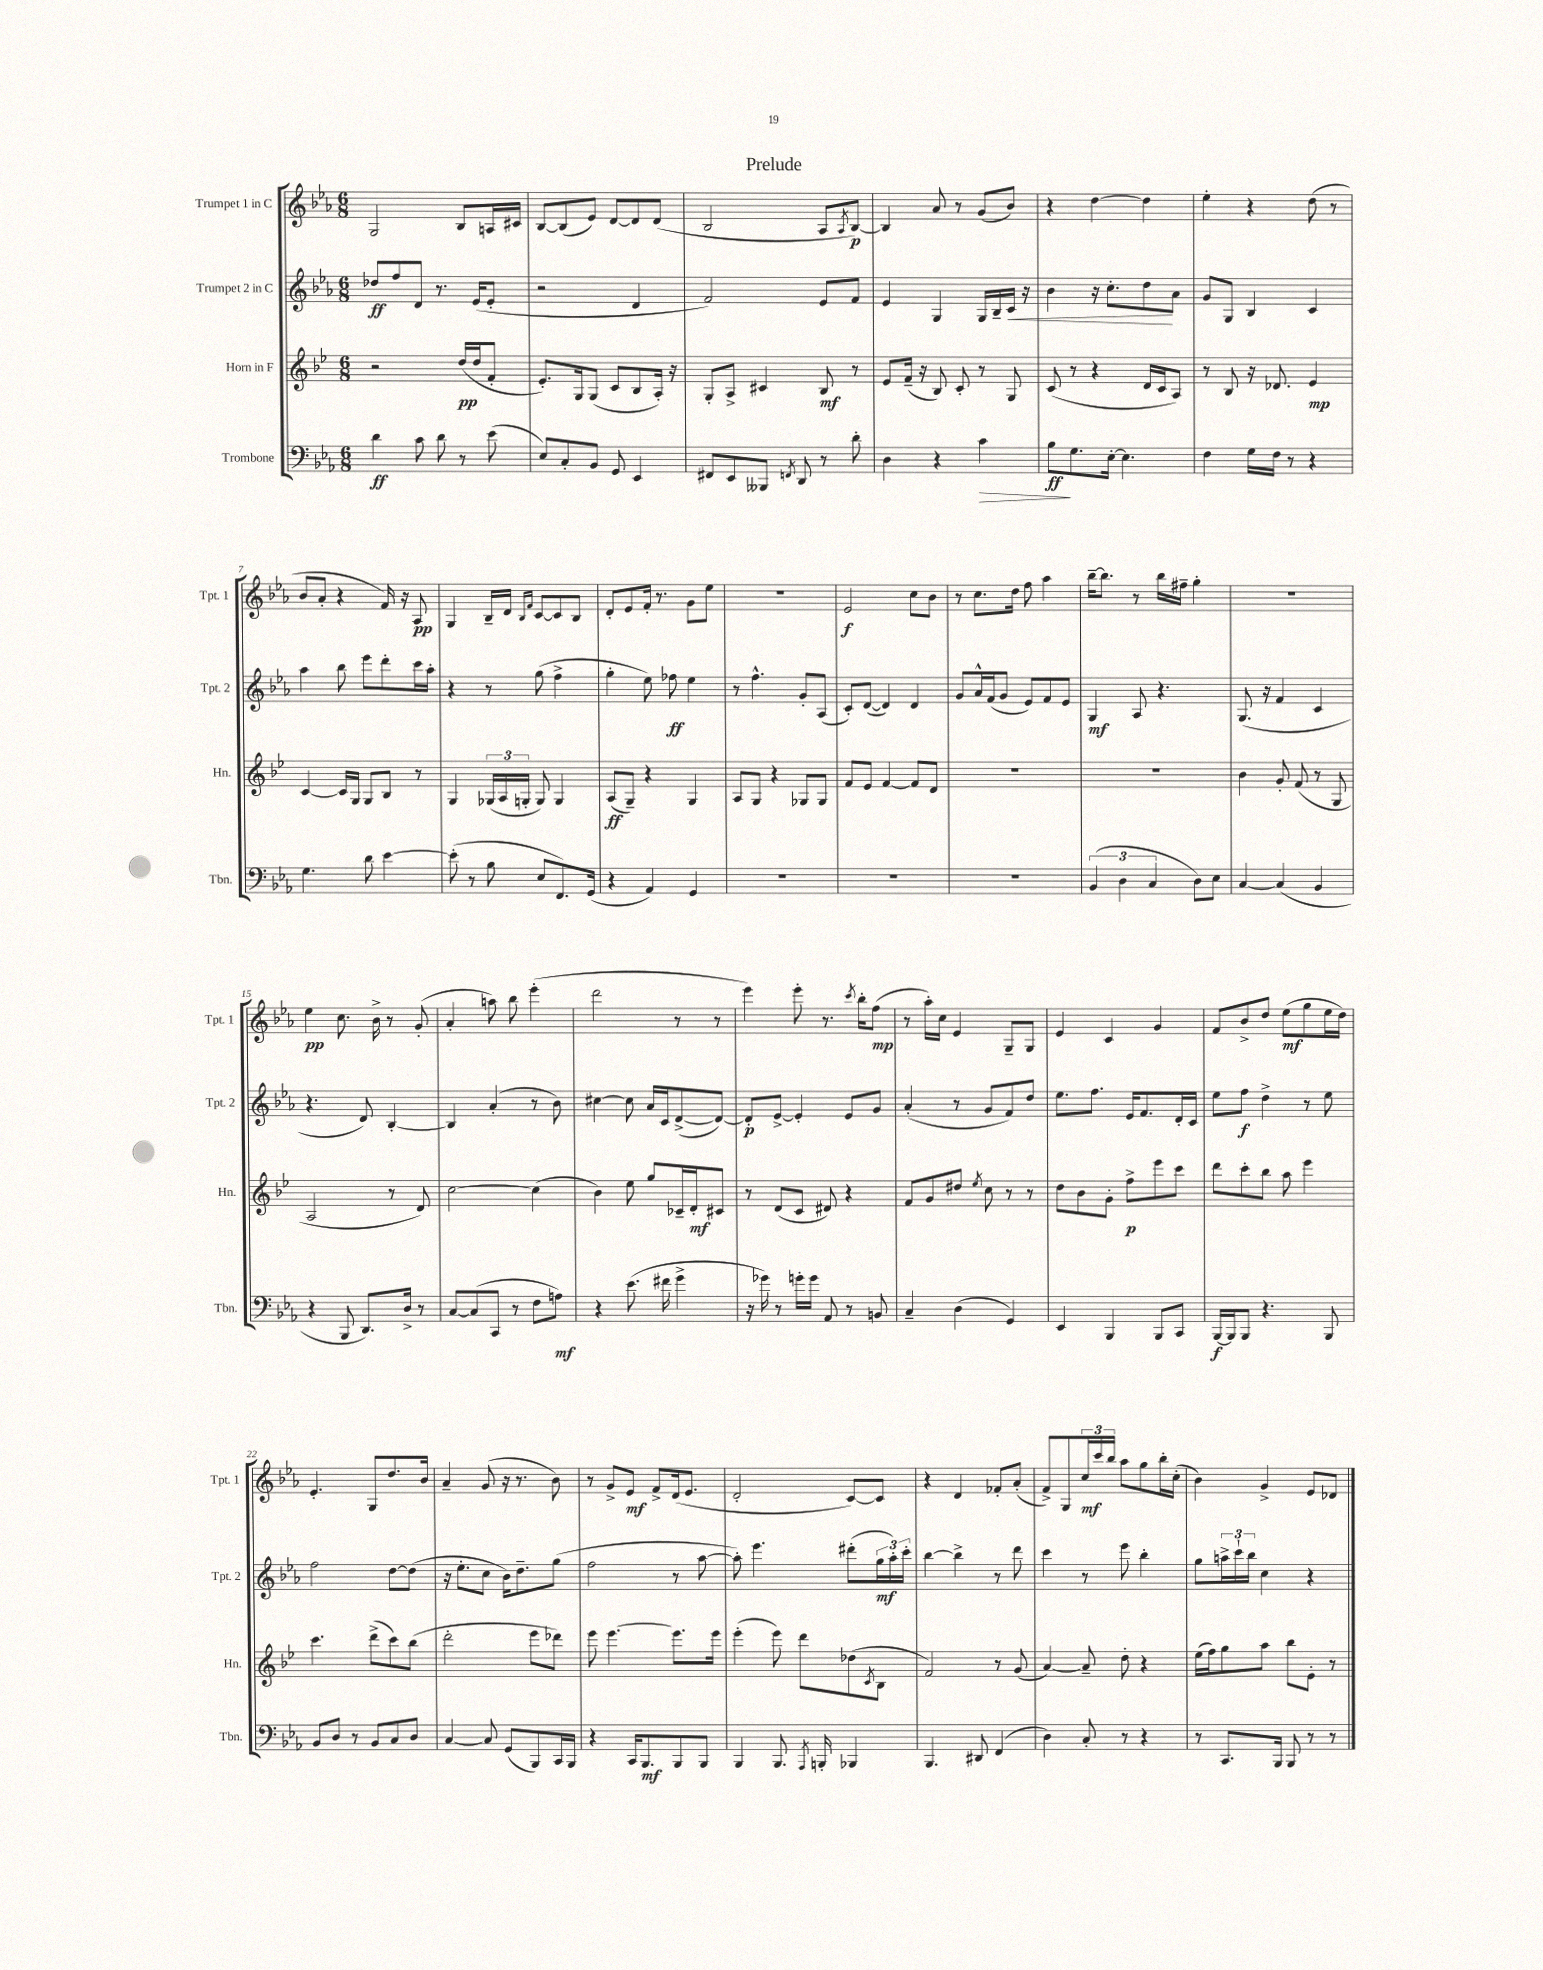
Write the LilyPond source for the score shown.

\header { title = "Prelude" }
<<
\new StaffGroup <<
\new Staff = "s0" \with { instrumentName = "Trumpet 1 in C" shortInstrumentName = "Tpt. 1" } {
    \clef treble \key ees \major \numericTimeSignature \time 6/8
    g2 bes8 a16 cis'16 |
    bes8~ bes8( ees'8) d'8~ d'8 d'8( |
    bes2 aes8 \acciaccatura { aes8 } bes8~\p) |
    bes4 aes'8 r8 g'8( bes'8) |
    r4 d''4~ d''4 |
    ees''4-. r4 d''8( r8 |
    bes'8 aes'8-. r4 f'16) r16 aes8\pp |
    g4 bes16-- d'16 \grace { bes16 f'16 } c'8~ c'8 bes8 |
    d'8-. ees'8 f'16-. r8. g'8 ees''8 |
    R2. |
    ees'2\f c''8 bes'8 |
    r8 c''8. d''16 f''8 aes''4 |
    bes''16~-- bes''8. r8 bes''16 fis''16-- g''4-. |
    r2. |
    ees''4\pp c''8. bes'16-> r8 g'8-.( |
    aes'4-. a''8) bes''8 ees'''4-.( |
    d'''2 r8 r8 |
    ees'''4) ees'''8-. r8. \acciaccatura { c'''8 } bes''16-. f''8\mp( |
    r8 aes''16-.) c''16 ees'4 g8-- g8 |
    ees'4 c'4 g'4 |
    f'8 bes'8-> d''8 ees''8\mf( g''8 ees''16 d''16) |
    ees'4.-. g8 d''8. bes'16 |
    aes'4-- g'8( r16 r8. bes'8) |
    r8 g'8-> ees'8\mf f'8-> d'16( ees'8. |
    d'2-. c'8~) c'8 |
    r4 d'4 fes'8-. aes'8-.( |
    f'8->) g8 \tuplet 3/2 { c''16\mf c'''16 bes''16 } aes''8 g''8 bes''16-. c''16-.( |
    bes'4) g'4-> ees'8 des'8 \bar "|." |
}
\new Staff = "s1" \with { instrumentName = "Trumpet 2 in C" shortInstrumentName = "Tpt. 2" } {
    \clef treble \key ees \major \numericTimeSignature \time 6/8
    des''8\ff f''8 d'8 r8. ees'16( ees'8-. |
    r2 d'4 |
    f'2) ees'8 f'8 |
    ees'4 g4 g16 bes16-- c'16\< r16 |
    bes'4 r16 c''8.-. d''8\! aes'8 |
    g'8 g8 bes4 c'4 |
    aes''4 bes''8 ees'''8 d'''8-. c'''16 aes''16-. |
    r4 r8 g''8( f''4-> |
    g''4-. ees''8) fes''8\ff ees''4 |
    r8 f''4.-^ g'8-. aes8( |
    c'8-.) d'8~( d'4) d'4 |
    g'8 aes'16-^ f'16( g'8 ees'8) f'8 ees'8 |
    g4\mf aes8 r4. |
    g8.( r16 f'4 c'4 |
    r4. d'8) bes4~-. |
    bes4 aes'4-.( r8 bes'8) |
    cis''4~ cis''8 aes'16 c'16 d'8~->( d'8~) |
    d'8-.\p ees'8~-> ees'4-. ees'8 g'8 |
    aes'4-.( r8 g'8 f'8) d''8 |
    ees''8. f''8. ees'16 f'8. d'16-. c'16 |
    ees''8 f''8\f d''4-> r8 ees''8 |
    f''2 d''8~ d''8( |
    r16 ees''8.-. c''8 bes'16) d''8.-- g''8( |
    f''2 r8 aes''8~ |
    aes''8-.) ees'''4. dis'''8-.( \tuplet 3/2 { g''16\mf aes''16-.) c'''16-. } |
    bes''4~ bes''4-> r8 d'''8 |
    c'''4 r8 ees'''8 bes''4-. |
    g''8 \tuplet 3/2 { a''16-> c'''16-! bes''16 } c''4 r4 \bar "|." |
}
\new Staff = "s2" \with { instrumentName = "Horn in F" shortInstrumentName = "Hn." } {
    \clef treble \key bes \major \numericTimeSignature \time 6/8
    r2 d''16\pp( d''16 f'8-. |
    ees'8.-.) g16 g8( c'8 bes8 a16-.) r16 |
    g8-. a8-> cis'4 bes8\mf r8 |
    ees'8 f'16--( r16 bes8) c'8-. r8 g8 |
    c'8( r8 r4 d'16 c'16 a8) |
    r8 bes8 r16 des'8. ees'4\mp |
    c'4~ c'16 g16 g8 bes8 r8 |
    g4 \tuplet 3/2 { ges16( a16 g16-. } g8) g4 |
    a8\ff( g8--) r4 g4 |
    a8 g8 r4 ges8 ges8 |
    f'8 ees'8 f'4~ f'8 d'8 |
    R2. |
    R2. |
    bes'4 g'8-. f'8( r8 g8 |
    a2 r8 d'8) |
    c''2~ c''4( |
    bes'4) ees''8 g''8 ces'16-- d'16-.\mf cis'8 |
    r8 d'8( c'8 dis'8) r4 |
    f'8 g'8 dis''8 \acciaccatura { ees''8 } c''8 r8 r8 |
    d''8 bes'8 g'8-. f''8->\p ees'''8 c'''8 |
    d'''8 c'''8-. bes''8 a''8 ees'''4 |
    c'''4. d'''8->( c'''8) bes''8( |
    d'''2-. ees'''8 des'''8) |
    ees'''8 ees'''4.~ ees'''8. ees'''16 |
    ees'''4-.( ees'''8) d'''8 des''8( \acciaccatura { c'8 } bes8 |
    f'2) r8 g'8( |
    a'4~) a'8-- d''8-. r4 |
    ees''16( f''16) g''8 a''8 bes''8 ees'8-. r8 \bar "|." |
}
\new Staff = "s3" \with { instrumentName = "Trombone" shortInstrumentName = "Tbn." } {
    \clef bass \key ees \major \numericTimeSignature \time 6/8
    d'4\ff c'8 d'8 r8 ees'8( |
    ees8) c8-. bes,8 g,8 ees,4 |
    fis,8 ees,8 beses,,8 \acciaccatura { f,8 } d,8 r8 d'8-. |
    d4 r4 c'4\> |
    bes8\ff\! g8. ees16~-. ees4. |
    f4 g16 f16 r8 r4 |
    g4. d'8 ees'4~ |
    ees'8-.( r8 bes8 ees8 f,8.) g,16( |
    r4 aes,4) g,4 |
    R2. |
    R2. |
    R2. |
    \tuplet 3/2 { bes,4( d4 c4 } d8) ees8 |
    c4~ c4( bes,4 |
    r4 bes,,8 d,8.) d16-> r8 |
    c8~ c8( c,8 r8 f8 a8\mf) |
    r4 ees'8.( fis'16 g'4-> |
    r16 ges'16) r8 g'16-. g'16 aes,8 r8 b,8 |
    c4-- d4( g,4) |
    ees,4 bes,,4 bes,,8 c,8 |
    bes,,16~\f bes,,16 bes,,8 r4. bes,,8 |
    bes,8 d8 r8 bes,8 c8 d8 |
    c4~ c8 g,8( bes,,8) c,16 bes,,16 |
    r4 c,16 bes,,8.\mf bes,,8 bes,,8 |
    bes,,4 bes,,8. \acciaccatura { aes,,8 } b,,16-. bes,,4 |
    bes,,4. dis,8 f,4( |
    d4) c8-. r8 r4 |
    r8 c,8. bes,,16 bes,,8 r8 r8 \bar "|." |
}
>>
>>
